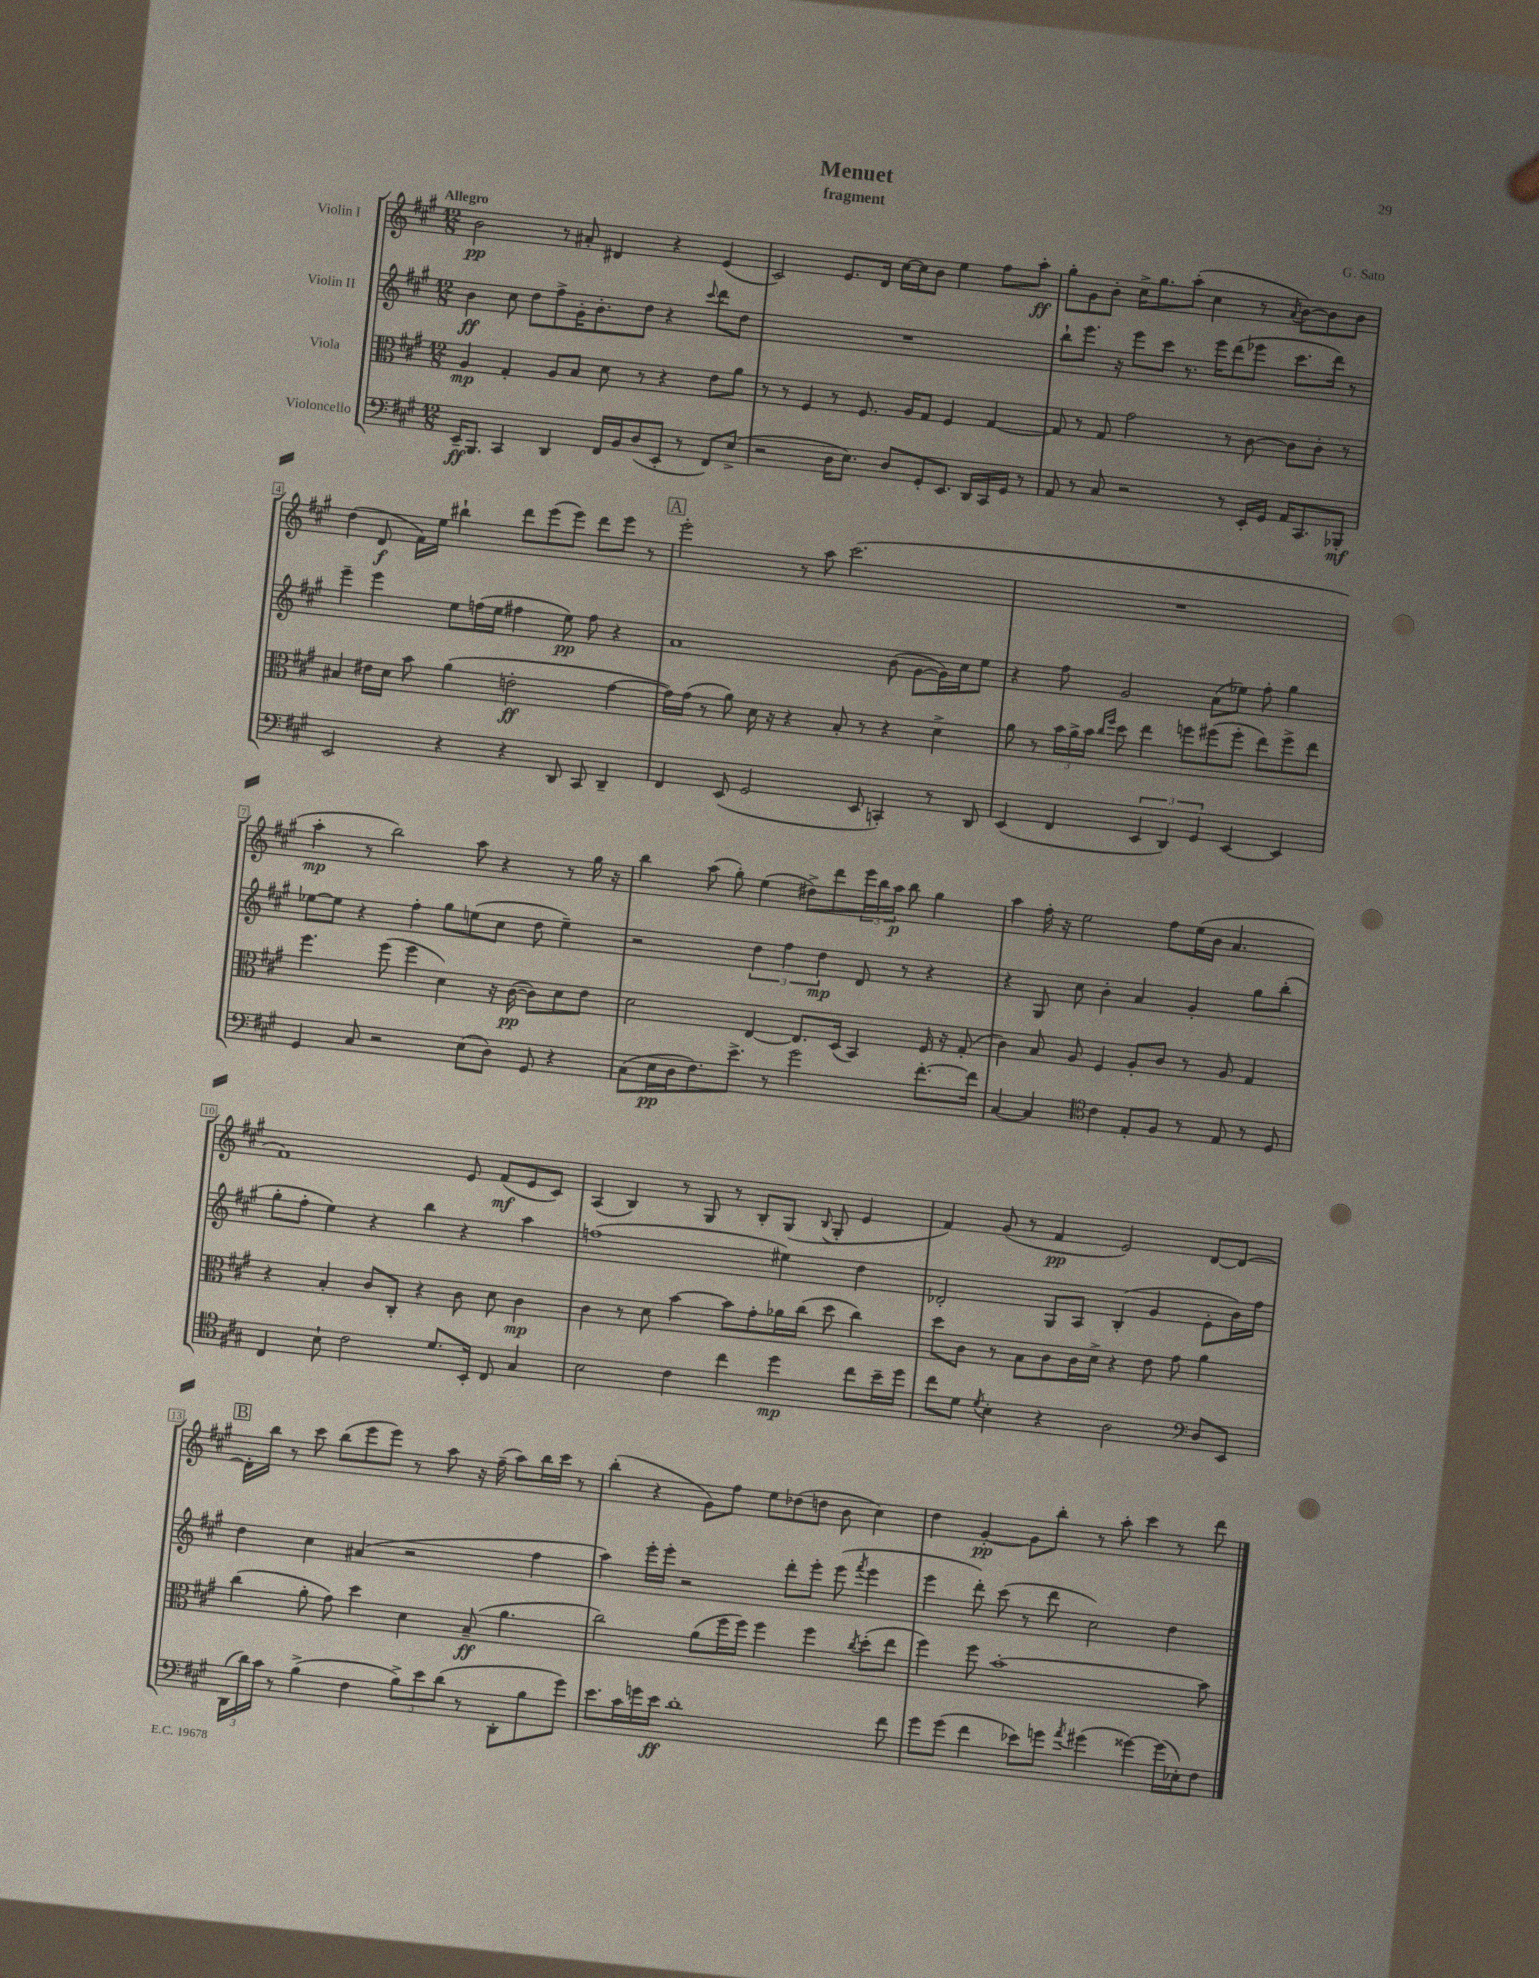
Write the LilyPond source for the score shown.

\header { title = "Menuet" composer = "G. Sato" subtitle = "fragment" }
<<
\new StaffGroup <<
\new Staff = "s0" \with { instrumentName = "Violin I" } {
    \clef treble \key a \major \numericTimeSignature \time 12/8 \tempo "Allegro"
    b'2\pp r8 ais'8-. dis'4 r4 e'4( |
    cis'2) e'8. d'16 cis''16~ cis''16 b'8 e''4 fis''8 a''8-.\ff |
    gis''8-. gis'8 b'8-. cis''16-> gis''8. a''8-.( cis''4 r8 \acciaccatura { a'8 } b'8~) b'8 b'8 |
    d''4( d'8\f fis'16) e''16 bis''4-! d'''8 e'''8( e'''8) d'''8 e'''8 r8 |
    \mark \markup { \box "A" } e'''2-. r8 a''8 cis'''2.( |
    R1. |
    a''4-.\mp r8 b''2) a''8 r4 r8 gis''16 r16 |
    b''4 a''8( gis''8-.) e''4( dis''8->) d'''8 \tuplet 3/2 { e'''16 b''16 a''16\p } b''8 gis''4 |
    a''4 fis''16-. r16 e''2 fis''8 e''16( b'16 a'4. |
    fis'1) e'8 fis'8\mf( e'8 cis'8) |
    a4( b4) r8 gis8 r8 b8-. gis8( \appoggiatura { b8 } gis8-. e'4 |
    fis'4) gis'8( r8 fis'4\pp e'2) d'8~ d'8~ |
    \mark \markup { \box "B" } d'16-. b''16 r8 cis'''8 b''8( e'''8 e'''8) r8 a''8 r16 fis''16--( a''8) b''16 cis'''16 r8 |
    b''4-.( r4 gis'8) fis''8 e''8 des''8( d''8 b'8 cis''4) |
    d''4 gis'4~-.\pp gis'8 b''8-. r8 a''8-. cis'''4 r8 d'''8 \bar "|." |
}
\new Staff = "s1" \with { instrumentName = "Violin II" } {
    \clef treble \key a \major \numericTimeSignature \time 12/8
    b'4\ff cis''8 d''8 fis''8-> gis'16-. b'8.-. d''8 r4 \appoggiatura { cis'''8 } d'''8 d''8 |
    R1. |
    b''8-! e'''8. r16 e'''8 cis'''8 r8. e'''16 d'''8( ees'''8 cis'''8. d'''16) r8 |
    e'''4-- e'''4 e''8 f''16( e''16 fis''4 e''8\pp) fis''8 r4 |
    \mark \markup { \box "A" } a'1 b'8( gis'8~ gis'16) cis''16 e''8 |
    r4 fis''8 gis'2 a'8( ees''8) fis''8-. gis''4 |
    ees''8~ ees''8 r4 fis''4-. gis''8 e''8( cis''8 d''8 e''4--) |
    r2 \tuplet 3/2 { d''4 fis''4 d''4\mp } d'8 r8 r4 |
    r4 gis8 cis''8 b'4-. a'4 gis'4-. gis''8 b''8-.( |
    gis''8-. fis''8-. e''4) r4 b''4 r4 a''4 |
    f''1( eis''4) d''4 |
    des'2-. gis8 a8 b4-.( gis'4 e'8-. b'16) fis''16 |
    \mark \markup { \box "B" } d''4 cis''4 ais'4( r2 fis''4 |
    a''4) e'''16-. e'''16-. r2 d'''8-. e'''8-. e'''8( \acciaccatura { fis'''8 } e'''4 |
    e'''4 d'''8-.) cis'''8( r8 d'''8 cis''2) d''4 \bar "|." |
}
\new Staff = "s2" \with { instrumentName = "Viola" } {
    \clef alto \key a \major \numericTimeSignature \time 12/8
    a4\mp gis4-. a8 b8 d'8 r8 r4 e'8 a'8 |
    r8 r8 fis4 r8 fis8. a16 gis8 fis4 gis4~ |
    gis8 r8 gis8 gis'2 r8 cis'8~ cis'8 cis'8-. r8 |
    bis4 eis'16 d'16 b'8 a'4( e'2-.\ff gis'4~ |
    \mark \markup { \box "A" } gis'16) gis'16( r8 a'8) d'16 r16 r4 b8-. r8 r4 d'4-> |
    a'8 r8 \tuplet 3/2 { b'16 a'16-> b'16 } \grace { cis''16 fis''16 } d''8 e''4 f''8 fis''8( fis''8-. e''8) fis''8-> e''8 |
    fis''4. fis''8( fis''4 d'4) r16 cis'16~\pp( cis'8) d'8 e'8 |
    d'2 e4~ e8. d16( b,4) fis16 r16 gis8-.( |
    cis'4) b8 a8 fis4 a8-. cis'8 r8 a8 gis4 |
    r4 b4-. cis'8 cis8-. r4 cis'8 d'8 cis'4\mp |
    cis'4 r8 d'8 b'4~ b'8 gis'8-. aes'16 cis''16( d''8 cis''4) |
    d''8 cis'8 r8 b8 cis'8 cis'16 d'16-> r4 e'8 gis'8 a'4 |
    \mark \markup { \box "B" } cis''4( a'8-. gis'8) d''4 d'4 b8--\ff( a'4. |
    cis''2) a'8( fis''16 fis''16) fis''4 fis''4 \acciaccatura { cis''8 } d''8-.( e''8 |
    fis''4) fis''8 b'1~-. b'8 \bar "|." |
}
\new Staff = "s3" \with { instrumentName = "Violoncello" } {
    \clef bass \key a \major \numericTimeSignature \time 12/8
    e,16--\ff b,,8. cis,4 d,4 fis,16 b,16 d8( e,8-. r8 fis,8) e8->( |
    r2 d16 e8.) d8 gis,8-. e,8. d,16 cis,16 gis,16 r8 |
    a,8 r8 cis8 r2 r8 e,16-. gis,16 a,16 cis,8. bes,,8-.\mf |
    e,2 r4 r4 d,8 cis,8 d,4-- |
    \mark \markup { \box "A" } fis,4 e,8( gis,2 e,8 c,4-.) r8 d,8 |
    e,4( fis,4 \tuplet 3/2 { e,4 d,4) gis,4 } e,4~ e,4 |
    gis,4 cis8 r2 e8( d8) gis,8 r4 |
    cis8( e16\pp d16 fis8.) e'8.-> r8 gis'2 fis'8.~-. fis'16 |
    cis4~ cis4 \clef tenor cis'4 e8-. fis8 r8 e8 r8 d8 |
    cis4 b8-! cis'2 d'8. b,16-. cis8 gis4 |
    b2 cis'4 cis''4 d''4\mp cis''8 b'16-- d''16 |
    cis''8 d'8 \acciaccatura { d'8 } b4-. r4 a2 \clef bass d8 e,8 |
    \mark \markup { \box "B" } \tuplet 3/2 { d,16( d'16) cis'16 } r8 b4->( fis4 \tuplet 3/2 { b8->) e'8 d'8( } r8 d,8-. b8 gis'8) |
    e'8. cis'16 g'16 e'16\ff d'1-. fis'8 |
    gis'8 gis'8( fis'4 ees'8) g'8 \acciaccatura { a'8 } gis'4( gisis'4~) gisis'16( ees16-.) fis8 \bar "|." |
}
>>
>>
\layout { \context { \Score \override BarNumber.stencil = #(make-stencil-boxer 0.1 0.3 ly:text-interface::print) } }
